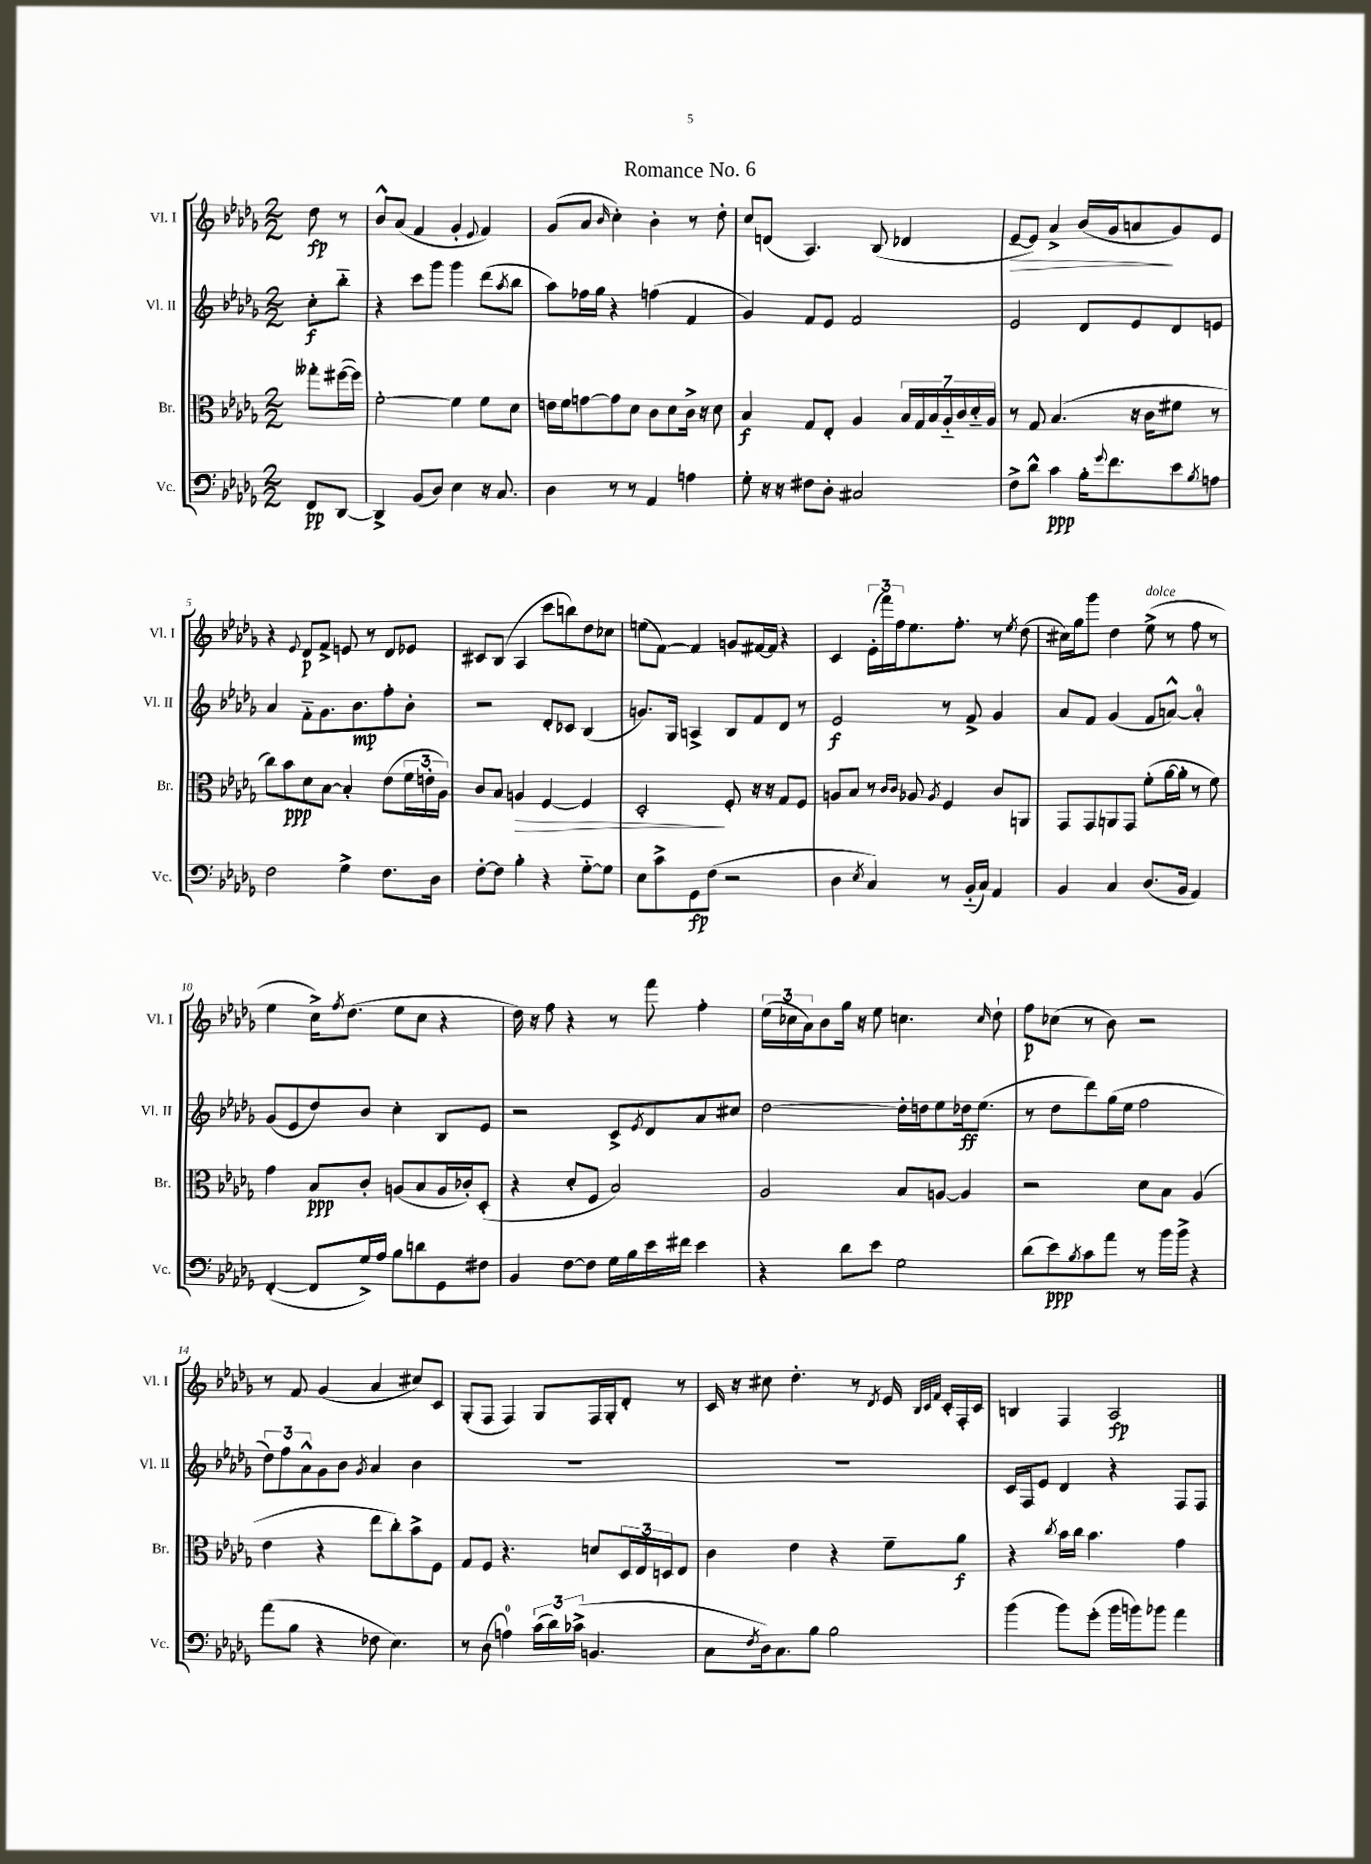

**kern	**kern	**kern	**kern
*staff4	*staff3	*staff2	*staff1
*clefF4	*clefC3	*clefG2	*clefG2
*k[b-e-a-d-g-]	*k[b-e-a-d-g-]	*k[b-e-a-d-g-]	*k[b-e-a-d-g-]
*M2/2	*M2/2	*M2/2	*M2/2
8FF	8gg--'	8cc'	8dd-
[8DD-	([16ff#	8bb-'~	8r
.	16ff#])	.	.
=	=	=	=
4DD-^]	[2f'	4r	8b-^^
.	.	.	(8a-
(8BB-	.	8ccc	4f
8D-)	.	8ggg-	.
4E-	4f]	4ggg-	4g-'
.	.	.	8qqe-
16r	8f	(8ddd-	4f)
8.C	.	.	.
.	.	8qaa-	.
.	8d-	8bb-	.
=	=	=	=
4D-	16e	8aa-)	(8g-
.	16f	.	.
.	[8g	16ff-	8a-
.	.	16gg-	.
.	.	.	16qqb-
8r	8g]	4r	4cc')
8r	8d-	.	.
4AA-	8c	(4ff	4b-'
.	8d-	.	.
4A	16c^	4f	8r
.	16r	.	.
.	8d-	.	8dd-'
=	=	=	=
8G-'	4B-	4g-)	8cc
16r	.	.	(8d
16r	.	.	.
8F#	8G-	8f	4.A-)
8D-'	8E-'	8e-	.
2C#	4A-	2f	.
.	.	.	(8B-
.	28B-	.	4d-
.	28G-	.	.
.	28B-	.	.
.	28A-'~	.	.
.	28c	.	.
.	28d-'~	.	.
.	28A-	.	.
=	=	=	=
8F^	8r	2e-	[8e-~
8d-^^	8G-	.	8e-])
4c	(4.B-	.	4a-^
16B-'	.	8d-	(16b-
8qqg-	.	.	.
8.f	.	.	16g-
.	16r	8e-	8a
.	16c	.	.
8e-	8f#	8d-	8g-)
8qB-	.	.	.
8A	8r	8e	8e-
=	=	=	=
2F	8cc)	4a-	4r
.	8b-	.	.
.	.	.	8qqe-
.	8d-	8f'~	8d-
.	[8B-	8.g-	8f^
4G-^	4B-']	.	8e
.	.	8.b-	.
.	.	.	8r
8.F	(8e-	8ff'	8d-
.	24f	8b-'	8e-
.	24e'	.	.
16D-	.	.	.
.	24A-)	.	.
=	=	=	=
[8F'	8c	2r	8c#
8F]	8B-	.	(8B-
4B-'	4A	.	4A-
4r	[4F	8d-'	8ccc
.	.	8c-	8bb)
[8G-'~	4F]	(4B-	8dd-
8G-]	.	.	8cc-
=	=	=	=
8E-	2D-'	8.g)	(8ee
8c^	.	.	[8f)
.	.	16G-	.
8GG-	.	4A^	4f]
(8F	.	.	.
2r	8F'	8B-	8g
.	16r	8f	[16f#
.	16r	.	16f#]
.	8G-	8d-	4r
.	8F	8r	.
=	=	=	=
4D-	8A	2e-	4c
.	8B-	.	.
8qE-	.	.	.
4C)	8r	.	(24e-'
.	.	.	24fff)
.	.	.	24ff
.	16qqc	.	.
.	16qqc	.	.
.	8A-	.	8.ee-
.	8qA-	.	.
8r	4F	8r	.
.	.	.	8.ff'
(16BB-'~	.	8f^	.
16C)	.	.	.
4AA-	8c	4g-	8r
.	.	.	8qee-
.	8AA	.	(8dd-
=	=	=	=
4BB-	8GG-	8a-	16cc#)
.	.	.	16gg-
.	8GG-	8f	8ggg-
4C	8AA	(4g-	4dd-
.	8GG-	.	.
(8.D-	(8f'	8f	(8ee-^
.	[16a-	[8a^^)	8r
16BB-	16a-']	.	.
4AA-)	8r	4a']	8ff
.	8f)	.	8r
=	=	=	=
([4FF'	4g-	(8g-	4ee-
.	.	8e-	.
8FF]	8B-	8dd-)	16cc^)
.	.	.	8qff
.	.	.	(8.dd-
16G-^)	8c'	8b-	.
16A-	.	.	.
8B-	(8A	4cc'	8ee-
8d	8B-	.	8cc
8GG-	16A	8B-	4r
.	16c-')	.	.
8F#	(8D-'	8e-	.
=	=	=	=
4BB-	4r	2r	16dd-)
.	.	.	16r
.	.	.	8ff
[8F	8d-'	.	4r
8F]	8F	.	.
16G-	2B-)	8c^	8r
16B-	.	.	.
.	.	8qe-	.
16e-	.	8d-	8fff
16f#	.	.	.
4e-	.	8a-	4ff'
.	.	8cc#	.
=	=	=	=
4r	2A-	[2dd-	(24ee-
.	.	.	24cc-
.	.	.	24a-)
.	.	.	8b-
8d-	.	.	16gg-
.	.	.	16r
8e-	.	.	8ee-
2G-	8B-	16dd-']	4.cc
.	.	16dd	.
.	[8A	8ee-	.
.	4A]	16dd-	.
.	.	(8.ee-	.
.	.	.	16qqcc
.	.	.	8dd-`
=	=	=	=
(8d-	2r	8r	8ff
8e-)	.	8dd-	(8cc-
8qB-	.	.	.
8c	.	8ddd-)	8r
8a-	.	(16gg-	8b-)
.	.	16ee-	.
8r	8d-	2ff	2r
16b-	8B-	.	.
16b-^	.	.	.
4r	(4A-	.	.
=	=	=	=
(8a-	4e-	12dd-)	8r
.	.	12ff	.
8B-	.	.	8f
.	.	12a-^^	.
4r	4r	8g-	(4g-
.	.	8b-	.
.	.	8qg-	.
8F-	8ee-	4a-	4a-
4.E-)	8cc')	.	.
.	8b-^	4b-	8cc#)
.	8F	.	8c
=	=	=	=
8r	8G-	1r	(8G-'
(8D-	8F	.	8F
4A)	4.r	.	4F)
(24c	.	.	8G-
24d-)	.	.	.
(24c-^	.	.	.
4.BB	8d	.	16F
.	.	.	16G-'
.	24D-	.	8d-'
.	24E-	.	.
.	24D	.	.
.	8E-	.	8r
=	=	=	=
8C	4c	1r	16c
.	.	.	16r
8qF	.	.	.
16D-)	.	.	8cc#
8.C	.	.	.
.	4e-	.	4.dd-'
8B-	.	.	.
2B-	4r	.	.
.	.	.	8r
.	.	.	8qd-
.	8f~	.	16e-
.	.	.	32qqB-
.	.	.	32qqc
.	.	.	32qqf
.	.	.	16c'
.	8a-	.	16F'
.	.	.	16c
=	=	=	=
(4b-	4r	16c	4B
.	.	16F	.
.	.	8e-	.
.	8qcc	.	.
8b-)	16b-	4d-	4F
.	16cc	.	.
(8g-'	4.b-	.	.
16b-	.	4r	2A-
16b)	.	.	.
8b-	.	.	.
4a-	4g-	8F	.
.	.	8F	.
==	==	==	==
*-	*-	*-	*-
